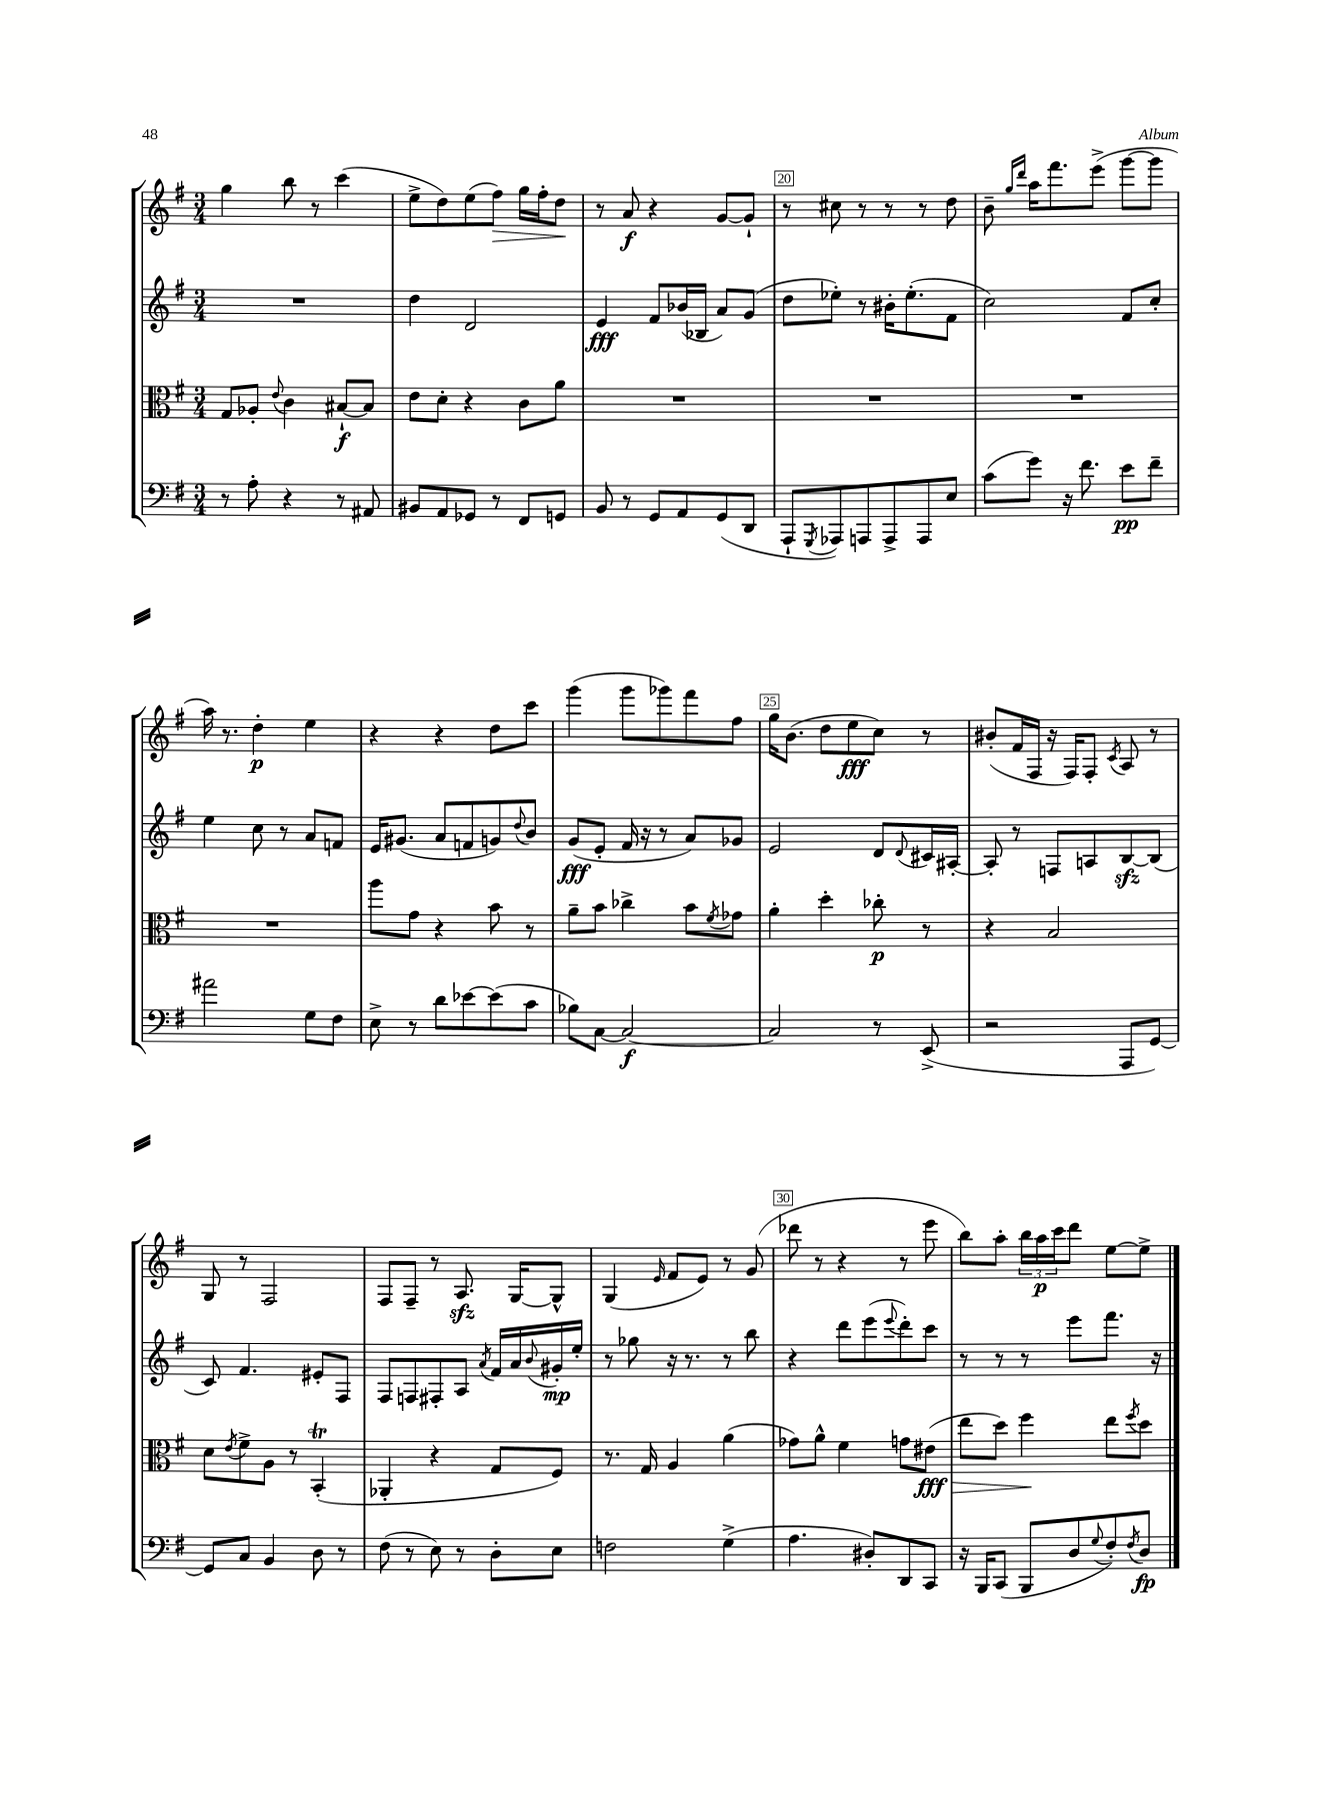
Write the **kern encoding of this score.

**kern	**kern	**kern	**kern
*staff4	*staff3	*staff2	*staff1
*clefF4	*clefC3	*clefG2	*clefG2
*k[f#]	*k[f#]	*k[f#]	*k[f#]
*M3/4	*M3/4	*M3/4	*M3/4
8r	8G	2.r	4gg
8A'	8A-'	.	.
.	8qqe	.	.
4r	4c	.	8bb
.	.	.	8r
8r	[8B#`	.	(4ccc
8AA#	8B#]	.	.
=	=	=	=
8BB#	8e	4dd	8ee^
8AA	8d'	.	8dd)
8GG-	4r	2d	(8ee
8r	.	.	8ff#)
8FF#	8c	.	16gg
.	.	.	16ff#'
8GG	8a	.	8dd
=	=	=	=
8BB	2.r	4e	8r
8r	.	.	8a
8GG	.	8f#	4r
8AA	.	(16b-	.
.	.	16B-	.
(8GG	.	8a)	[8g
8DD	.	(8g	8g`]
=	=	=	=
8AAA`	2.r	8dd	8r
8qGGG	.	.	.
8AAA-)	.	8ee-')	8cc#
8AAA	.	8r	8r
8AAA^	.	16b#'	8r
.	.	(8.ee-'	.
8AAA	.	.	8r
8E	.	8f#	8dd
=	=	=	=
(8c	2.r	2cc)	8b~
.	.	.	16qqgg
.	.	.	16qqddd
8g)	.	.	16aa
.	.	.	8.fff#
16r	.	.	.
8.f#	.	.	.
.	.	.	(8eee^
8e	.	8f#	[8ggg
8f#~	.	8cc'	8ggg]
=	=	=	=
2a#	2.r	4ee	16aa)
.	.	.	8.r
.	.	8cc	4dd'
.	.	8r	.
8G	.	8a	4ee
8F#	.	8f	.
=	=	=	=
8E^	8aa	16e	4r
.	.	(8.g#	.
8r	8g	.	.
8d	4r	8a	4r
[8e-	.	8f	.
(8e-]	8b	8g)	8dd
.	.	8qqdd	.
8c	8r	8b	8ccc
=	=	=	=
8B-)	8a~	(8g	(4ggg
[8C	8b	8e'	.
2C_	4cc-^	16f#	8ggg
.	.	16r	.
.	.	8r	8ggg-)
.	8b	8a)	8fff#
.	8qf#	.	.
.	8g-	8g-	8ff#
=	=	=	=
2C]	4a'	2e	16gg
.	.	.	(8.b
.	4dd'	.	8dd
.	.	.	8ee
8r	8cc-'	8d	8cc)
.	.	8qqd	.
(8EE^	8r	16c#	8r
.	.	[16A#'	.
=	=	=	=
2r	4r	8A#']	(8b#'
.	.	8r	16f#
.	.	.	16F#
.	2B	8F	16r
.	.	.	16F#)
.	.	8A	8F#'
.	.	.	8qc
8AAA	.	[8B	8A
[8GG)	.	(8B]	8r
=	=	=	=
8GG]	8d	8c)	8G
.	8qe	.	.
8C	8f#^	4.f#	8r
4BB	8A	.	2F#
.	8r	.	.
8D	(4BB'	8e#'	.
8r	.	8F#	.
=	=	=	=
(8F#	4AA-'	8F#	8F#
8r	.	8F	8F#~
8E)	4r	8F#'	8r
8r	.	8A	8.A
.	.	8qa	.
8D'	8G	16f#	.
.	.	16a	[16G
.	.	8qqb	.
8E	8F#)	16g#'	8G^^]
.	.	16ee'	.
=	=	=	=
2F	8.r	8r	(4G
.	.	8gg-	.
.	16G	.	.
.	.	.	16qqe
.	4A	16r	8f#
.	.	8.r	.
.	.	.	8e)
(4G^	(4a	8r	8r
.	.	8bb	(8g
=	=	=	=
4.A	8g-)	4r	8ddd-
.	8a^^	.	8r
.	4f#	8ddd	4r
8D#')	.	(8eee	.
.	.	8qqeee	.
8DD	8g	8ddd')	8r
8CC	(8e#	8ccc	8eee
=	=	=	=
16r	8ee	8r	8bb)
16BBB	.	.	.
(8CC	8dd)	8r	8aa'
8BBB	4ff#	8r	24bb
.	.	.	24aa
.	.	.	24ccc
8D	.	8eee	8ddd
8qqG	.	.	.
8F#')	8ee	8.fff#	[8ee
8qF#	8qff#	.	.
8D	8dd	.	8ee^]
.	.	16r	.
==	==	==	==
*-	*-	*-	*-
